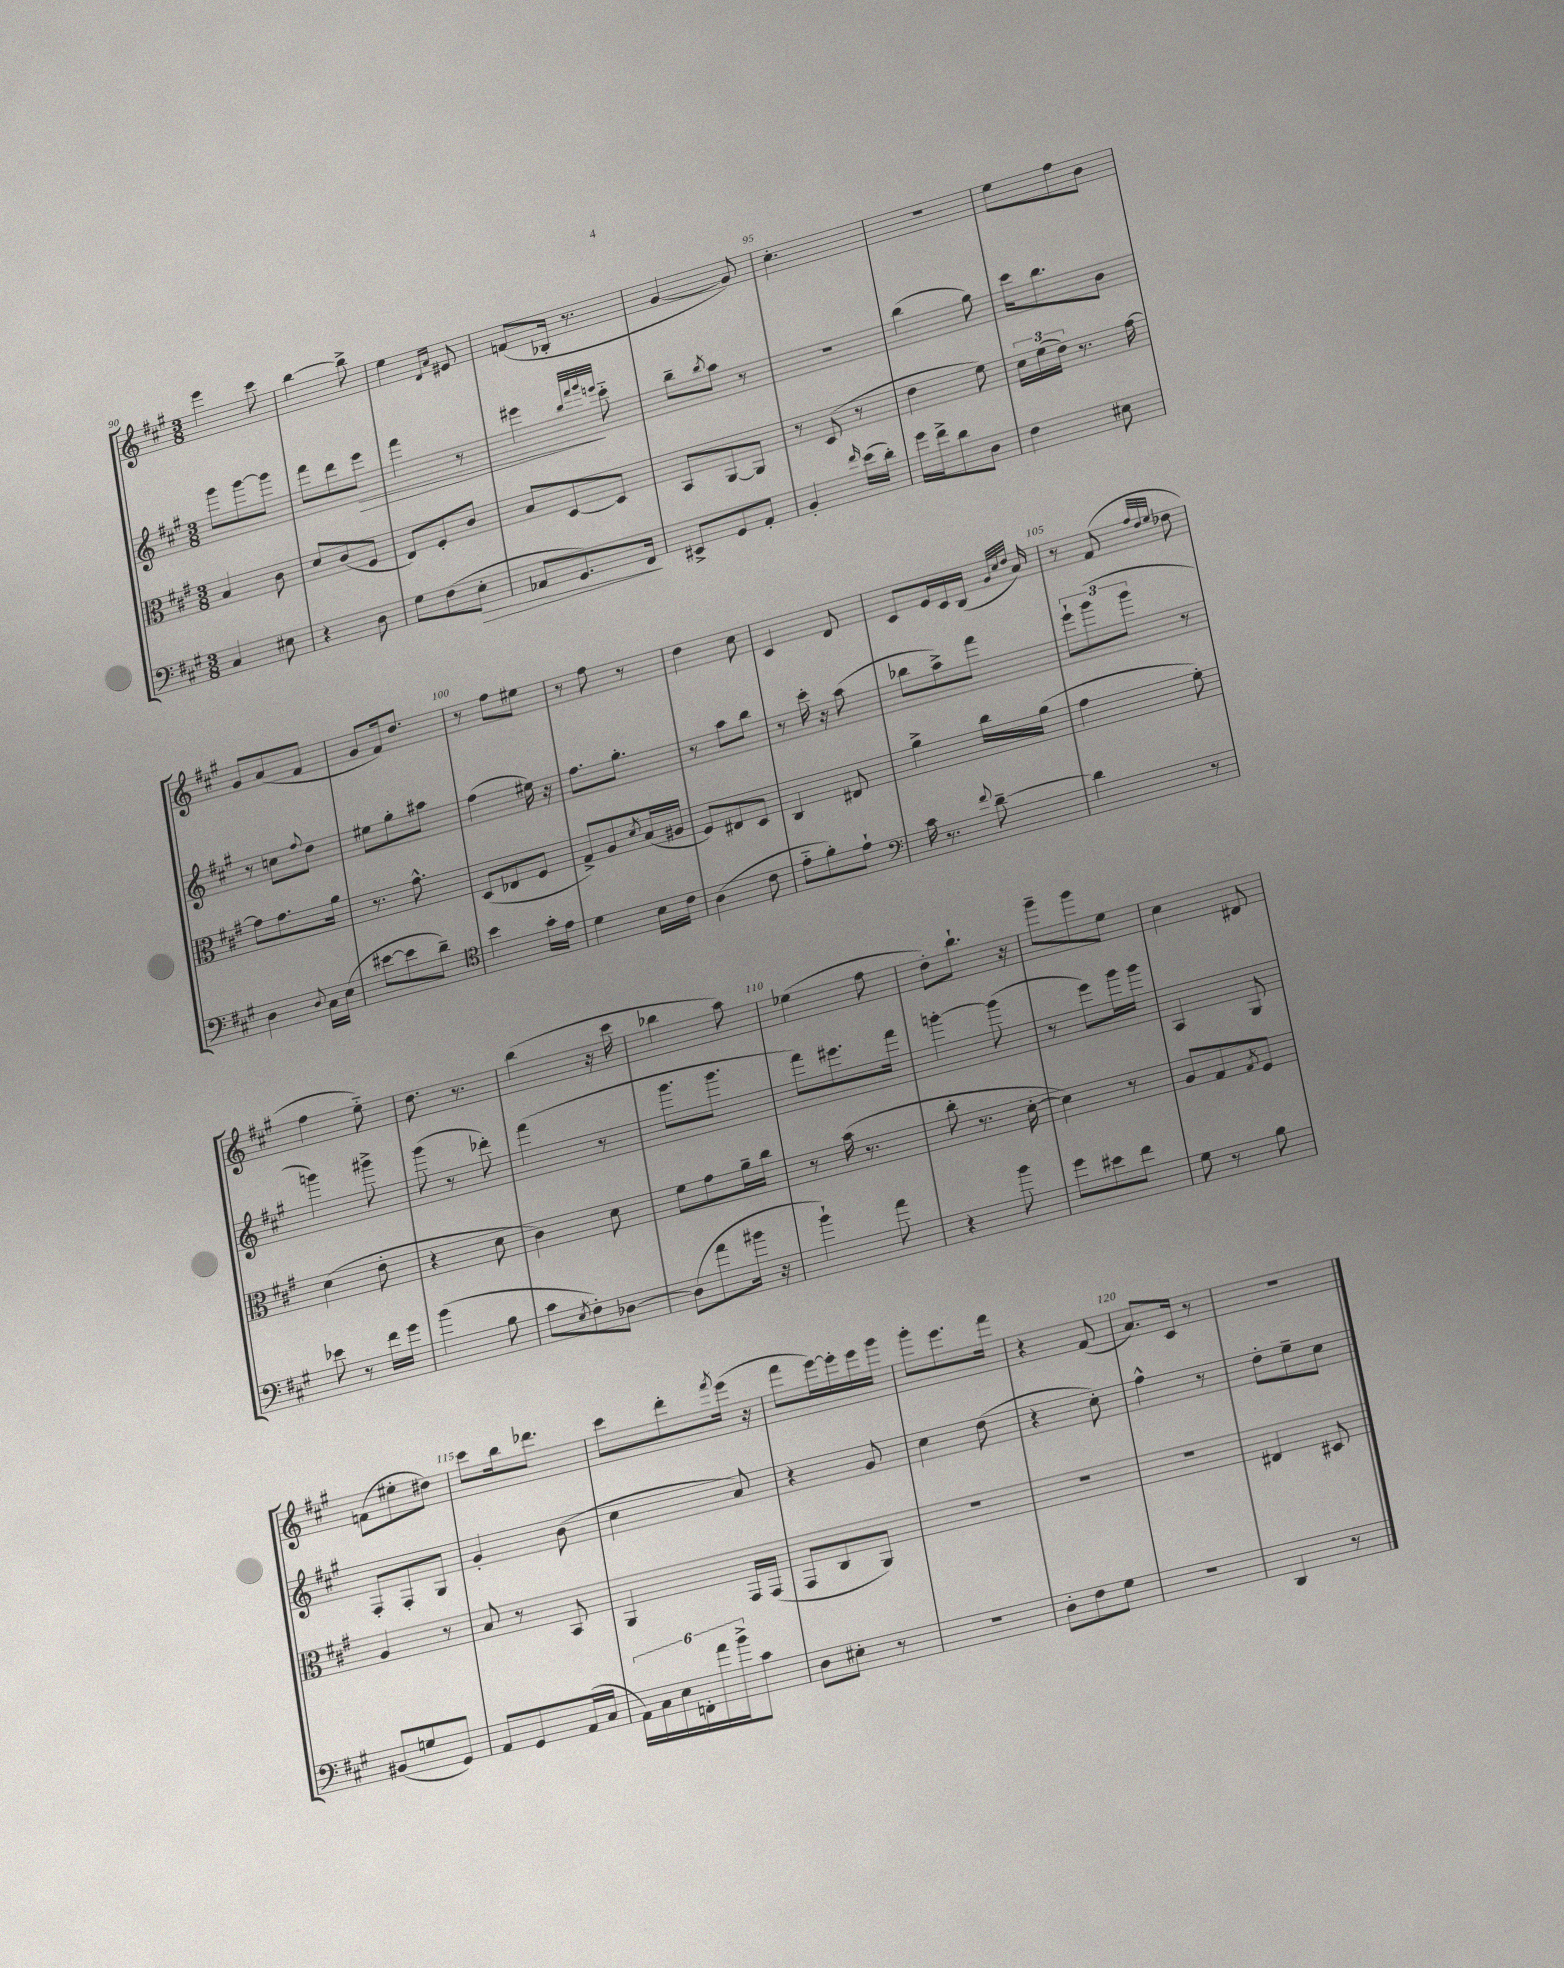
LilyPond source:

<<
\new StaffGroup <<
\new Staff = "s0" {
    \clef treble \key a \major \numericTimeSignature \time 3/8
    e'''4 cis'''8 |
    b''4~ b''8-> |
    e''4 \grace { d'16 a'16 } eis'8 |
    f'8( bes16-. r8. |
    gis'4~ gis'8) |
    cis''4.-. |
    R4. |
    e''8 fis''8 b'8 |
    gis'8 a'8( fis'8 |
    gis'8 fis'16) d''8. |
    r8 fis''8 eis''8 |
    r8 fis''8 r8 |
    d''4 cis''8 |
    cis'4 d'8 |
    cis'8 e'16 cis'16 b16( \grace { gis'32 cis''32 d''32 } a'16) |
    r8 fis'8( \grace { fis''32 d''32 e''32 } des''8 |
    fis''4 e''8-_) |
    d''8. r8. |
    b''4( r16 cis'''16 |
    bes''4 a''8) |
    ees''4( fis''8 |
    d''8-.) b''8.-! r16 |
    gis'''8-- gis'''8 e''8 |
    cis''4 dis'8 |
    f'8( eis''8-. dis''8) |
    cis'''8 b''16 des'''8. |
    cis'''8 d'''8-. \acciaccatura { fis'''8 } e'''16( r16 |
    fis'''8 e'''16~) e'''16-. e'''16 gis'''16 |
    gis'''8-. e'''8. fis'''16 |
    r4 fis'8( |
    a'8.) cis'16 r8 |
    R4. \bar "|." |
}
\new Staff = "s1" {
    \clef treble \key a \major \numericTimeSignature \time 3/8
    gis'''8 gis'''8~ gis'''8 |
    fis'''8 d'''8 e'''8\> |
    fis'''4 r8 |
    eis'''4\! \grace { b''32 fis'''32 gis'''32 e'''32 } cis'''8-_ |
    b''8-- \acciaccatura { b''8 } a''8 r8 |
    R4. |
    b''4( gis''8) |
    cis'''16 b''8. b'8 |
    r8 c''8 \appoggiatura { fis''8 } d''8 |
    eis''8 gis''8-. ais''8 |
    fis''4( eis''16) r16 |
    fis''8. gis''8.-. |
    r8 a''8 b''8 |
    r8 cis'''16-. r16 a''8( |
    bes''8 a''8->) fis'''8 |
    \tuplet 3/2 { e'''8-! gis'''8( gis'''8 } r8 |
    g'''4) gis'''8-> |
    gis'''8( r8 des'''8-.) |
    fis'''4( r8 |
    gis'''8. gis'''8. |
    fis'''8) eis'''8. fis'''16 |
    g'''4~-. g'''8( |
    r8 e'''8) gis'''16 gis'''16 |
    a4 gis8 |
    fis8-. fis8-. gis8 |
    gis'4-. b'8( |
    cis''4 a'8) |
    r4 gis'8 |
    cis''4 d''8( |
    r4 cis''8-.) |
    fis''4-^ r8 |
    d''8-. e''8-- cis''8 \bar "|." |
}
\new Staff = "s2" {
    \clef alto \key a \major \numericTimeSignature \time 3/8
    b4 cis'8 |
    d'8 cis'8( fis8 |
    e8) fis8-. cis'8 |
    b8 d8~ d8 |
    b,8 a,8~ a,8 |
    r8 d8( r8 |
    e'4 fis'8) |
    \tuplet 3/2 { d'16 fis'16( e'16) } r8. gis'16~ |
    gis'8 gis'8. a'16 |
    r8. gis'8.-^ |
    d8( ees8 fis8 |
    gis8->) a8 \acciaccatura { d'8 } b16( ais16 |
    fis8) eis8 d8 |
    cis4 eis8 |
    a'4-> cis''16 a'16( |
    gis'4 fis'8-.) |
    d'4( e'8-. |
    r4 d'8 |
    cis'4) d'8 |
    fis'8 gis'8 a'16-- cis''16 |
    r8 b'16( r8. |
    cis''8-. r8. d'16~-. |
    d'4) r8 |
    a8 gis8 \acciaccatura { gis8 } fis8 |
    a4 r8 |
    b8 r8 b,8 |
    a,4 gis,16 gis,16( |
    gis,8 cis8 a,8) |
    R4. |
    R4. |
    R4. |
    eis4 dis8 \bar "|." |
}
\new Staff = "s3" {
    \clef bass \key a \major \numericTimeSignature \time 3/8
    cis4 eis8 |
    r4 d8 |
    gis8 fis8( e8-.\> |
    aes,8 gis,8.) fis,16\! |
    eis,8-> gis,8 a,8-. |
    b,4-. \grace { fis'16 } e'16( d'16-.) |
    gis'16 fis'16-> d'8 d8 |
    fis4 eis8 |
    d4 \appoggiatura { d8 } cis16 e16( |
    eis'8~ eis'8 d'8--) |
    \clef tenor b'4 gis'16-. e'16 |
    d'4 b16 cis'16 |
    a4( cis'8 |
    e'8-_ fis'8-.) e'8-! |
    \clef bass cis'16 r8. \appoggiatura { fis'8 } d'8~-- |
    d'4 r8 |
    ees'8 r8 fis'16 gis'16 |
    b'4( b8 |
    cis'8 \acciaccatura { e8 } fis8-.) des8~ |
    des8( a'8 bis'16 r16 |
    b'4-!) a'8 |
    r4 b'8 |
    gis'8 eis'8 fis'8 |
    gis8 r8 b8 |
    bis,8( g8 gis,8) |
    a,8 gis,8 a,16( cis16 |
    \tuplet 6/4 { a,16) cis16 e16 f,16-. a'16 b'16-> } cis'8 |
    d8 eis8-. r8 |
    R4. |
    d8-. fis8 gis8 |
    R4. |
    d,4 r8 \bar "|." |
}
>>
>>
\layout { \context { \Score currentBarNumber = #90 \override BarNumber.break-visibility = ##(#f #t #t) barNumberVisibility = #(every-nth-bar-number-visible 5) } }
